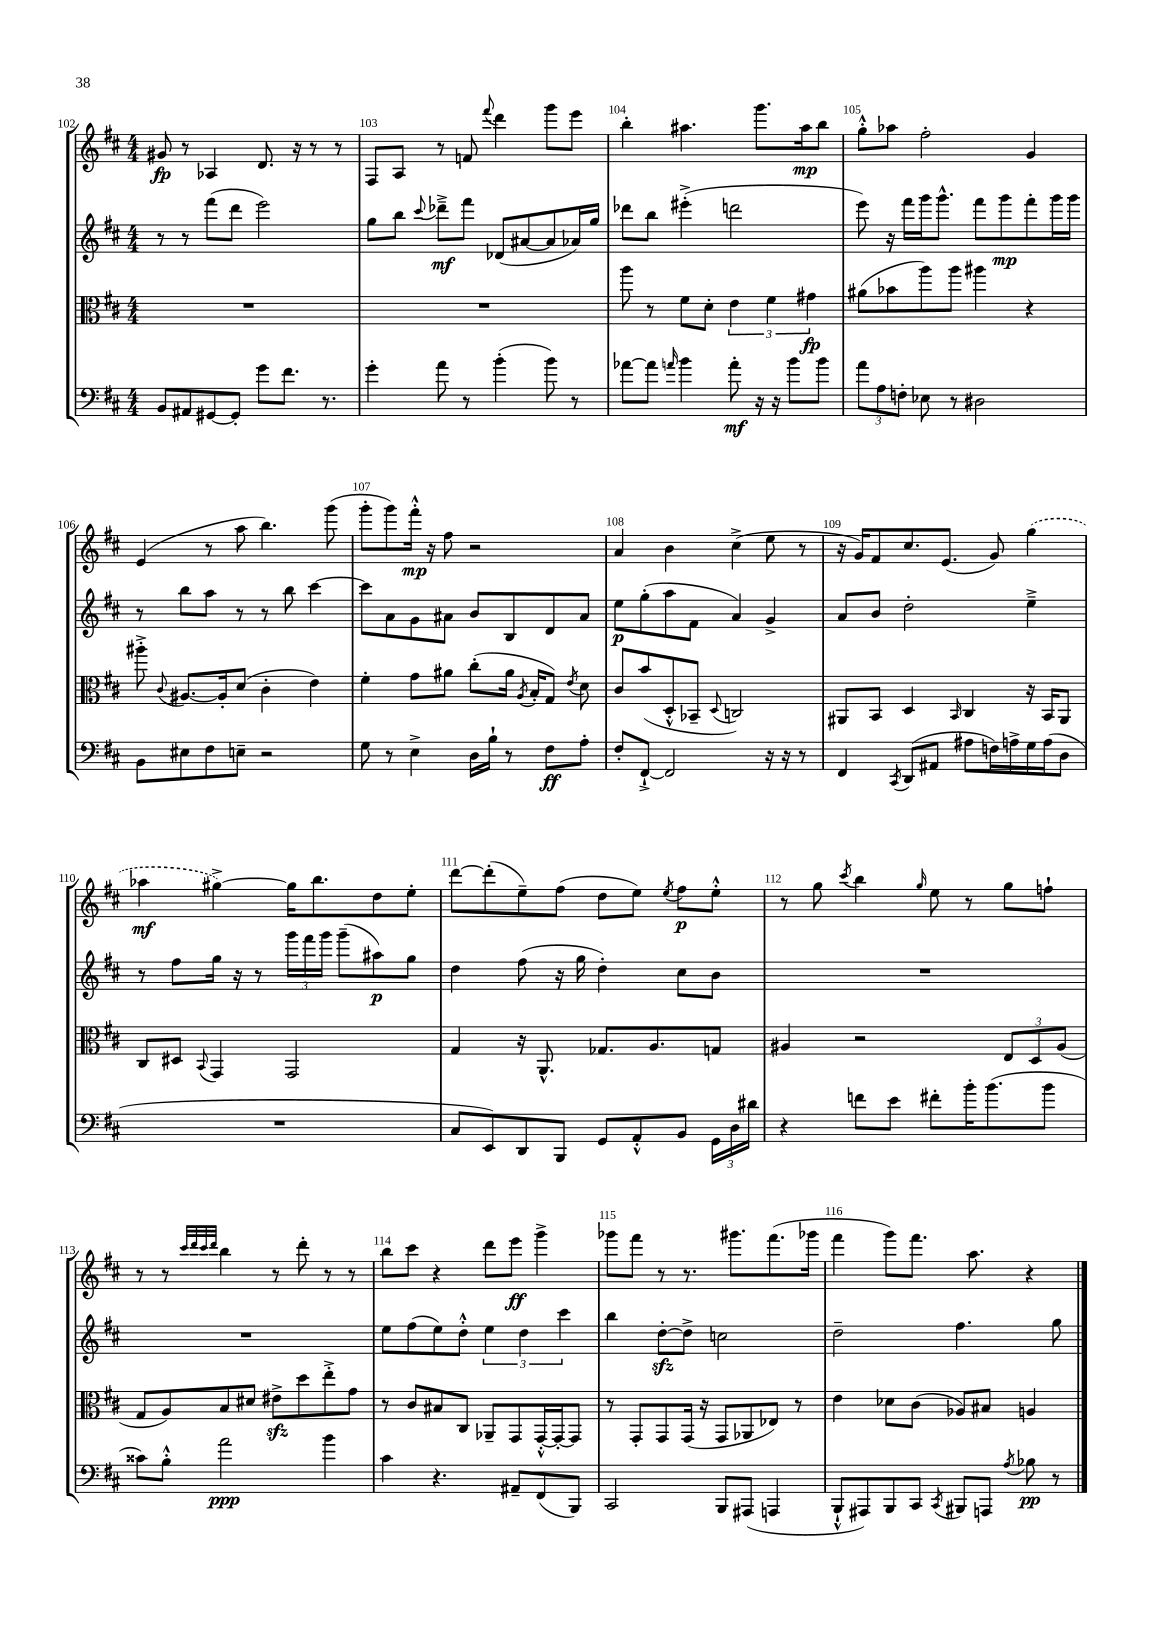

**kern	**kern	**kern	**kern
*staff4	*staff3	*staff2	*staff1
*clefF4	*clefC3	*clefG2	*clefG2
*k[f#c#]	*k[f#c#]	*k[f#c#]	*k[f#c#]
*M4/4	*M4/4	*M4/4	*M4/4
8BB/L	1r	8r	8g#/
8AA#/	.	8r	8r
[8GG#/	.	(8fff#\L	4A-/
8GG#'/]J	.	8ddd\J	.
8g\L	.	2eee\)	8.d/
8.f#\J	.	.	.
.	.	.	16r
.	.	.	8r
8.r	.	.	.
.	.	.	8r
=	=	=	=
4g'\	1r	8gg\L	8F#/L
.	.	8bb\J	8A/J
.	.	8qqccc#/	.
8a\	.	8ddd-~^\L	8r
8r	.	8fff#\J	8f/
.	.	.	8qqfff#/
(4b'\	.	(8d-/L	4ddd\
.	.	[8a#/	.
8b\)	.	8a#/]	8ggg\L
8r	.	16a-/L)	8eee\J
.	.	16gg/JJ	.
=	=	=	=
[8a-\L	8aa\	8ddd-\L	4bb'\
8a-\]J	8r	8bb\J	.
16qqa/	.	.	.
4b\	8f#\L	(4eee#'^\	4.aa#\
.	8d'\J	.	.
8a'\	6e\	2ddd\	.
16r	.	.	8.ggg\L
.	6f#\	.	.
16r	.	.	.
8b\L	.	.	.
.	.	.	16aa#\k
.	6g#\	.	.
8b\J	.	.	8bb\J
=	=	=	=
12a\L	(8a#\L	8eee\)	8gg'^^\L
12A\	.	.	.
.	8b-\	16r	8aa-\J
12F'\J	.	.	.
.	.	16fff#\LL	.
8E-\	8aa\)	16ggg\J	2ff#'\
.	.	8.ggg^^\J	.
8r	8aa\J	.	.
2D#\	4aa#\	8fff#\L	.
.	.	8ggg\	.
.	4r	8fff#'\	4g/
.	.	16ggg\L	.
.	.	16ggg\JJ	.
=	=	=	=
8BB\L	8aa#'^\	8r	(4e/
.	8qqc#/	.	.
8E#\	[8.A#/L	8bb\L	.
8F#\	.	8aa\J	8r
.	16A#'/]k	.	.
8E~\J	(8d/J	8r	8aa\
2r	4c#'\	8r	4.bb\)
.	.	8bb\	.
.	4e\)	[4ccc#\	.
.	.	.	(8ggg\
=	=	=	=
8G\	4f#'\	8ccc#\]L	8ggg'\L
8r	.	8a\	8ggg\)
4E^\	8g\L	8g\	16fff#'^^\Jk
.	.	.	16r
.	8a#\J	8a#\J	8ff#\
16D\LL	(8cc#'\L	8b/L	2r
16B`\JJ	.	.	.
8r	16a#\Jk	8B/	.
.	8qA/	.	.
.	16B'/LK	.	.
8F#\L	8G/J)	8d/	.
.	8qe/	.	.
8A'\J	8d\	8a#/J	.
=	=	=	=
8F#'/L	8c#/L	8ee\L	4a/
[8FF#`^/J	(8b/	(8gg'\	.
2FF#/]	8D'^^/	8aa\	4b\
.	8BB-~/J	8f#\J	.
.	8qqD/	.	.
.	2C/)	4a/)	(4cc#^\
16r	.	4g^/	8ee\
16r	.	.	.
8r	.	.	8r
=	=	=	=
4FF#/	8AA#/L	8a/L	16r
.	.	.	16g/LK)
.	8BB/J	8b/J	8f#/
8qCC#/	.	.	.
(8DD/L	4D/	2dd'\	8.cc#/
8AA#/J	.	.	.
.	.	.	(8.e/J
.	16qqBB/	.	.
8A#\L	4C#/	.	.
16F\L)	.	.	8g/)
16A^\	.	.	.
16G\	16r	4ee~^\	(4gg\
(16A\J	16BB/LK	.	.
8D\J	8AA#/J	.	.
=	=	=	=
1r	8C#/L	8r	4aa-\
.	8D#/J	8ff#\L	.
.	8qqBB/	.	.
.	4GG/	16gg\Jk	[4gg#^\)
.	.	16r	.
.	.	8r	.
.	2GG/	24ggg\LL	16gg#\]LK
.	.	24fff#\	.
.	.	.	8.bb\
.	.	24ggg\JJ	.
.	.	(8ggg~\L	.
.	.	8aa#\)	8dd\
.	.	8gg\J	8ee'\J
=	=	=	=
8C#/L	4G/	4dd\	[8ddd\L
8EE/)	.	.	(8ddd'\]
8DD/	16r	(8ff#\	8ee~\)
.	8.AA^^/	.	.
8BBB/J	.	16r	(8ff#\J
.	.	16gg\	.
8GG/L	8.G-/L	4dd'\)	8dd\L
8AA'^^/	.	.	8ee\J)
.	8.A/	.	.
.	.	.	8qee/
8BB/J	.	8cc#\L	8ff#\L
24GG\LL	8G/J	8b\J	8ee'^^\J
24D\	.	.	.
24d#\JJ	.	.	.
=	=	=	=
4r	4A#/	1r	8r
.	.	.	8gg\
.	.	.	8qccc#/
8f\L	2r	.	4bb\
8e\J	.	.	.
.	.	.	16qqgg/
8f#'\L	.	.	8ee\
16b'\K	.	.	8r
(8.b\	.	.	.
.	12E/L	.	8gg\L
.	12D/	.	.
8b\J	.	.	8ff`\J
.	(12A#/J	.	.
=	=	=	=
8c##\L)	8G/L	1r	8r
8B'^^\J	8A/)	.	8r
.	.	.	32qqccc#/LLL
.	.	.	32qqddd/
.	.	.	32qqccc#/
.	.	.	32qqddd/JJJ
2a\	8B/	.	4bb\
.	8d#/J	.	.
.	8e#^\L	.	8r
.	8dd\	.	8ddd'\
4b\	8ee'^\	.	8r
.	8g\J	.	8r
=	=	=	=
4c#\	8r	8ee\L	8bb\L
.	8c#/L	(8ff#\	8ccc#\J
4.r	8B#/	8ee\)	4r
.	8C#/J	8dd'^^\J	.
.	8AA-~/L	6ee\	8ddd\L
8AA#~/L	8GG/	.	8eee\J
.	.	6dd\	.
(8FF#/	[16GG'^^/L	.	4ggg^\
.	16GG'/_J	.	.
.	.	6ccc#\	.
8BBB/J)	8GG/]J	.	.
=	=	=	=
2CC#/	8r	4bb\	8ggg-\L
.	8GG'/L	.	8fff#\J
.	8GG/	[8dd'\L	8r
.	(16GG/Jk	8dd^\]J	8.r
.	16r	.	.
8BBB/L	8GG/L	2cc\	.
.	.	.	8.ggg#\L
(8AAA#/J	8AA-/	.	.
4AAA/	8E-/J)	.	(8.fff#\
.	8r	.	.
.	.	.	16ggg-\Jk
=	=	=	=
8BBB`^^/L	4e\	2dd~\	4fff#\
8AAA#/)	.	.	.
8BBB/	8d-\L	.	8ggg\L)
8CC#/J	(8c#\J	.	8.fff#\J
8qCC#/	.	.	.
8BBB#/L	8A-/L)	4.ff#\	.
.	.	.	8.aa\
8AAA/J	8B#/J	.	.
8qA/	.	.	.
8B-\	4A/	.	4r
8r	.	8gg\	.
==	==	==	==
*-	*-	*-	*-
